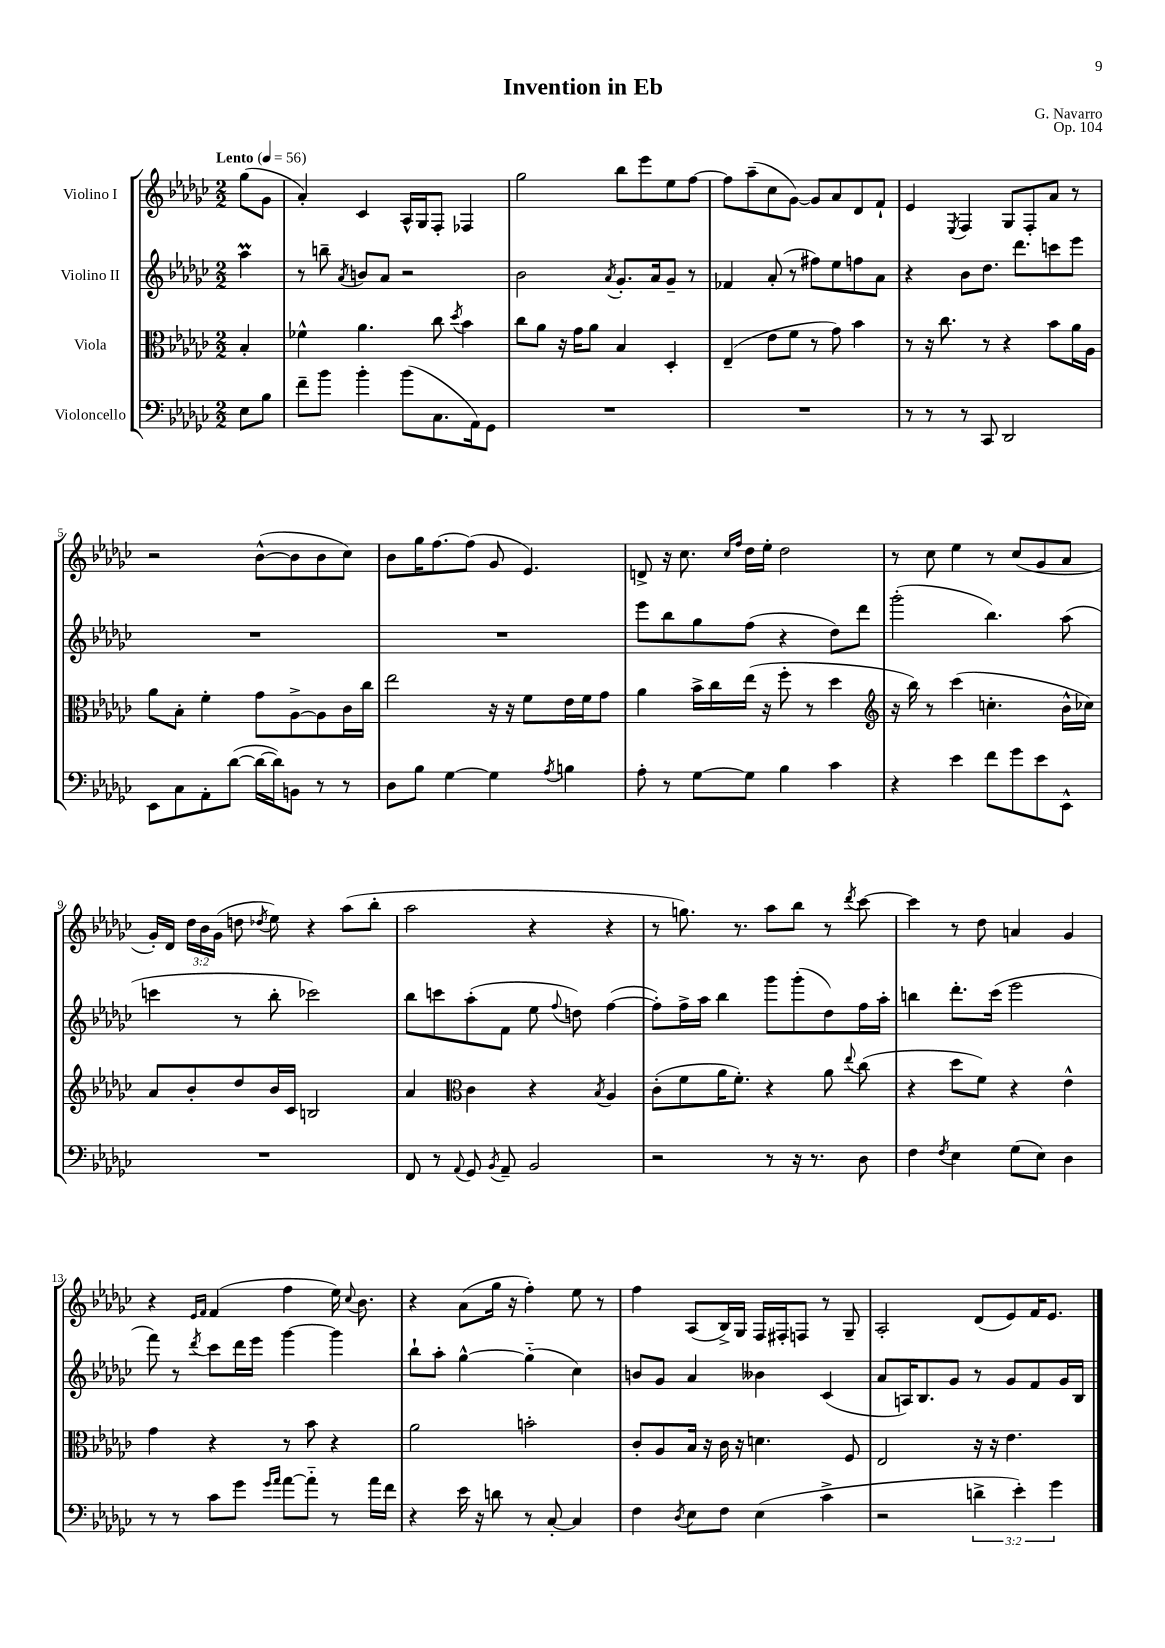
\header { title = "Invention in Eb" composer = "G. Navarro" opus = "Op. 104" }
<<
\new StaffGroup <<
\new Staff = "s0" \with { instrumentName = "Violino I" } {
    \clef treble \key ges \major \numericTimeSignature \time 2/2 \override Staff.TupletNumber.text = #tuplet-number::calc-fraction-text \partial 4 \tempo "Lento" 4 = 56
    \autoBeamOff ges''8[( ges'8] |
    aes'4-.) ces'4 aes16[-^ ges16 f8]-. fes4 |
    ges''2 bes''8[ ees'''8 ees''8 f''8]~ |
    f''8[ aes''8--( ces''8 ges'8]~) ges'8[ aes'8 des'8 f'8]-! |
    ees'4 \acciaccatura { ees8 } f4 ges8[ f8-. aes'8] r8 |
    r2 bes'8[~-^( bes'8 bes'8 ces''8]) |
    bes'8[ ges''16 f''8.~ f''8]( ges'8 ees'4.) |
    d'8-> r16 ces''8. \grace { ces''16[ f''16] } des''16[ ees''16]-. des''2 |
    r8 ces''8 ees''4 r8 ces''8[( ges'8 aes'8] |
    ges'16[-.) des'16] \tuplet 3/2 { des''16[ bes'16 ges'16]( } d''8 \acciaccatura { des''8 } ees''8) r4 aes''8[( bes''8]-. |
    aes''2 r4 r4 |
    r8 g''8.) r8. aes''8[ bes''8] r8 \acciaccatura { des'''8 } ces'''8~ |
    ces'''4 r8 des''8 a'4 ges'4 |
    r4 \grace { ees'16[ f'16] } f'4( f''4 ees''16) \appoggiatura { ces''8 } bes'8. |
    r4 aes'8[( ges''16] r16 f''4-.) ees''8 r8 |
    f''4 aes8[( bes16->) ges16] f16[ fis16-. f8] r8 ges8-- |
    aes2-. des'8[( ees'8) f'16 ees'8.] \bar "|." |
}
\new Staff = "s1" \with { instrumentName = "Violino II" } {
    \clef treble \key ges \major \numericTimeSignature \time 2/2 \partial 4
    \autoBeamOff aes''4\prall |
    r8 b''8-- \acciaccatura { aes'8 } b'8[ aes'8] r2 |
    bes'2 \acciaccatura { aes'8 } ges'8.[-. aes'16 ges'8]-- r8 |
    fes'4 aes'8-.( r8 fis''8[) ees''8 f''8 aes'8] |
    r4 bes'8[ des''8.] des'''8.[ c'''8 ees'''8] |
    R1 |
    R1 |
    ees'''8[ bes''8 ges''8 f''8]( r4 des''8[) des'''8] |
    ges'''2-.( bes''4.) aes''8( |
    c'''4 r8 bes''8-. ces'''2) |
    bes''8[ c'''8 aes''8-.( f'8] ees''8 \appoggiatura { f''8 } d''8) f''4~( |
    f''8[-.) f''16-> aes''16] bes''4 ges'''8[ ges'''8-.( des''8) f''16 aes''16]-. |
    b''4 des'''8.[-. ces'''16]( ees'''2 |
    f'''8) r8 \acciaccatura { des'''8 } ces'''8[ des'''16 ees'''16] ges'''4~ ges'''4 |
    bes''8[-! aes''8]-. ges''4~-^ ges''4-_( ces''4) |
    b'8[ ges'8] aes'4 beses'4 ces'4( |
    aes'8[ a16) bes8. ges'8] r8 ges'8[ f'8 ges'16 bes16] \bar "|." |
}
\new Staff = "s2" \with { instrumentName = "Viola" } {
    \clef alto \key ges \major \numericTimeSignature \time 2/2 \partial 4
    \autoBeamOff bes4-. |
    fes'4-^ aes'4. ces''8 \acciaccatura { des''8 } bes'4 |
    ces''8[ aes'8] r16 ges'16[ aes'8] bes4 des4-. |
    ees4--( ees'8[ f'8] r8 ges'8) bes'4 |
    r8 r16 ces''8. r8 r4 bes'8[ aes'16 aes16] |
    aes'8[ bes8]-. f'4-. ges'8[ aes8~-> aes8 ces'16 ces''16] |
    ees''2 r16 r16 f'8[ ees'16 f'16 ges'8] |
    aes'4 bes'16[-> ces''16 ees''16]( r16 f''8-. r8 des''4 |
    \clef treble r16 bes''16) r8 ces'''4( c''4.-. bes'16[-^ ces''16]) |
    aes'8[ bes'8-. des''8 bes'16 ces'16] b2 |
    aes'4 \clef alto ces'4 r4 \acciaccatura { bes8 } aes4 |
    ces'8[-.( f'8 aes'16 f'8.]-.) r4 aes'8 \appoggiatura { ees''8 } ces''8( |
    r4 des''8[ f'8]) r4 ees'4-^ |
    ges'4 r4 r8 bes'8 r4 |
    aes'2 b'2-. |
    ces'8[-. aes8 bes16] r16 ces'16 r16 d'4. f8 |
    ees2 r16 r16 ees'4. \bar "|." |
}
\new Staff = "s3" \with { instrumentName = "Violoncello" } {
    \clef bass \key ges \major \numericTimeSignature \time 2/2 \override Staff.TupletNumber.text = #tuplet-number::calc-fraction-text \partial 4
    \autoBeamOff ees8[ bes8] |
    f'8[-- bes'8] bes'4-. bes'8[( ces8. aes,16) ges,8] |
    R1 |
    R1 |
    r8 r8 r8 ces,8 des,2 |
    ees,8[ ces8 aes,8-. des'8]~( des'16[~ des'16) b,8] r8 r8 |
    des8[ bes8] ges4~ ges4 \acciaccatura { aes8 } b4 |
    aes8-. r8 ges8[~ ges8] bes4 ces'4 |
    r4 ees'4 f'8[ ges'8 ees'8 ees,8]-^ |
    R1 |
    f,8 r8 \appoggiatura { aes,8 } ges,8 \acciaccatura { bes,8 } aes,8-- bes,2 |
    r2 r8 r16 r8. des8 |
    f4 \acciaccatura { f8 } ees4 ges8[( ees8]) des4 |
    r8 r8 ces'8[ ges'8] \grace { ges'16[ aes'16] } aes'8[~ aes'8]-_ r8 aes'16[ f'16] |
    r4 ees'16 r16 d'8 r8 ces8~-. ces4 |
    f4 \acciaccatura { des8 } ees8[ f8] ees4( ces'4-> |
    r2 \tuplet 3/2 { d'4-> ees'4-.) ges'4 } \bar "|." |
}
>>
>>
